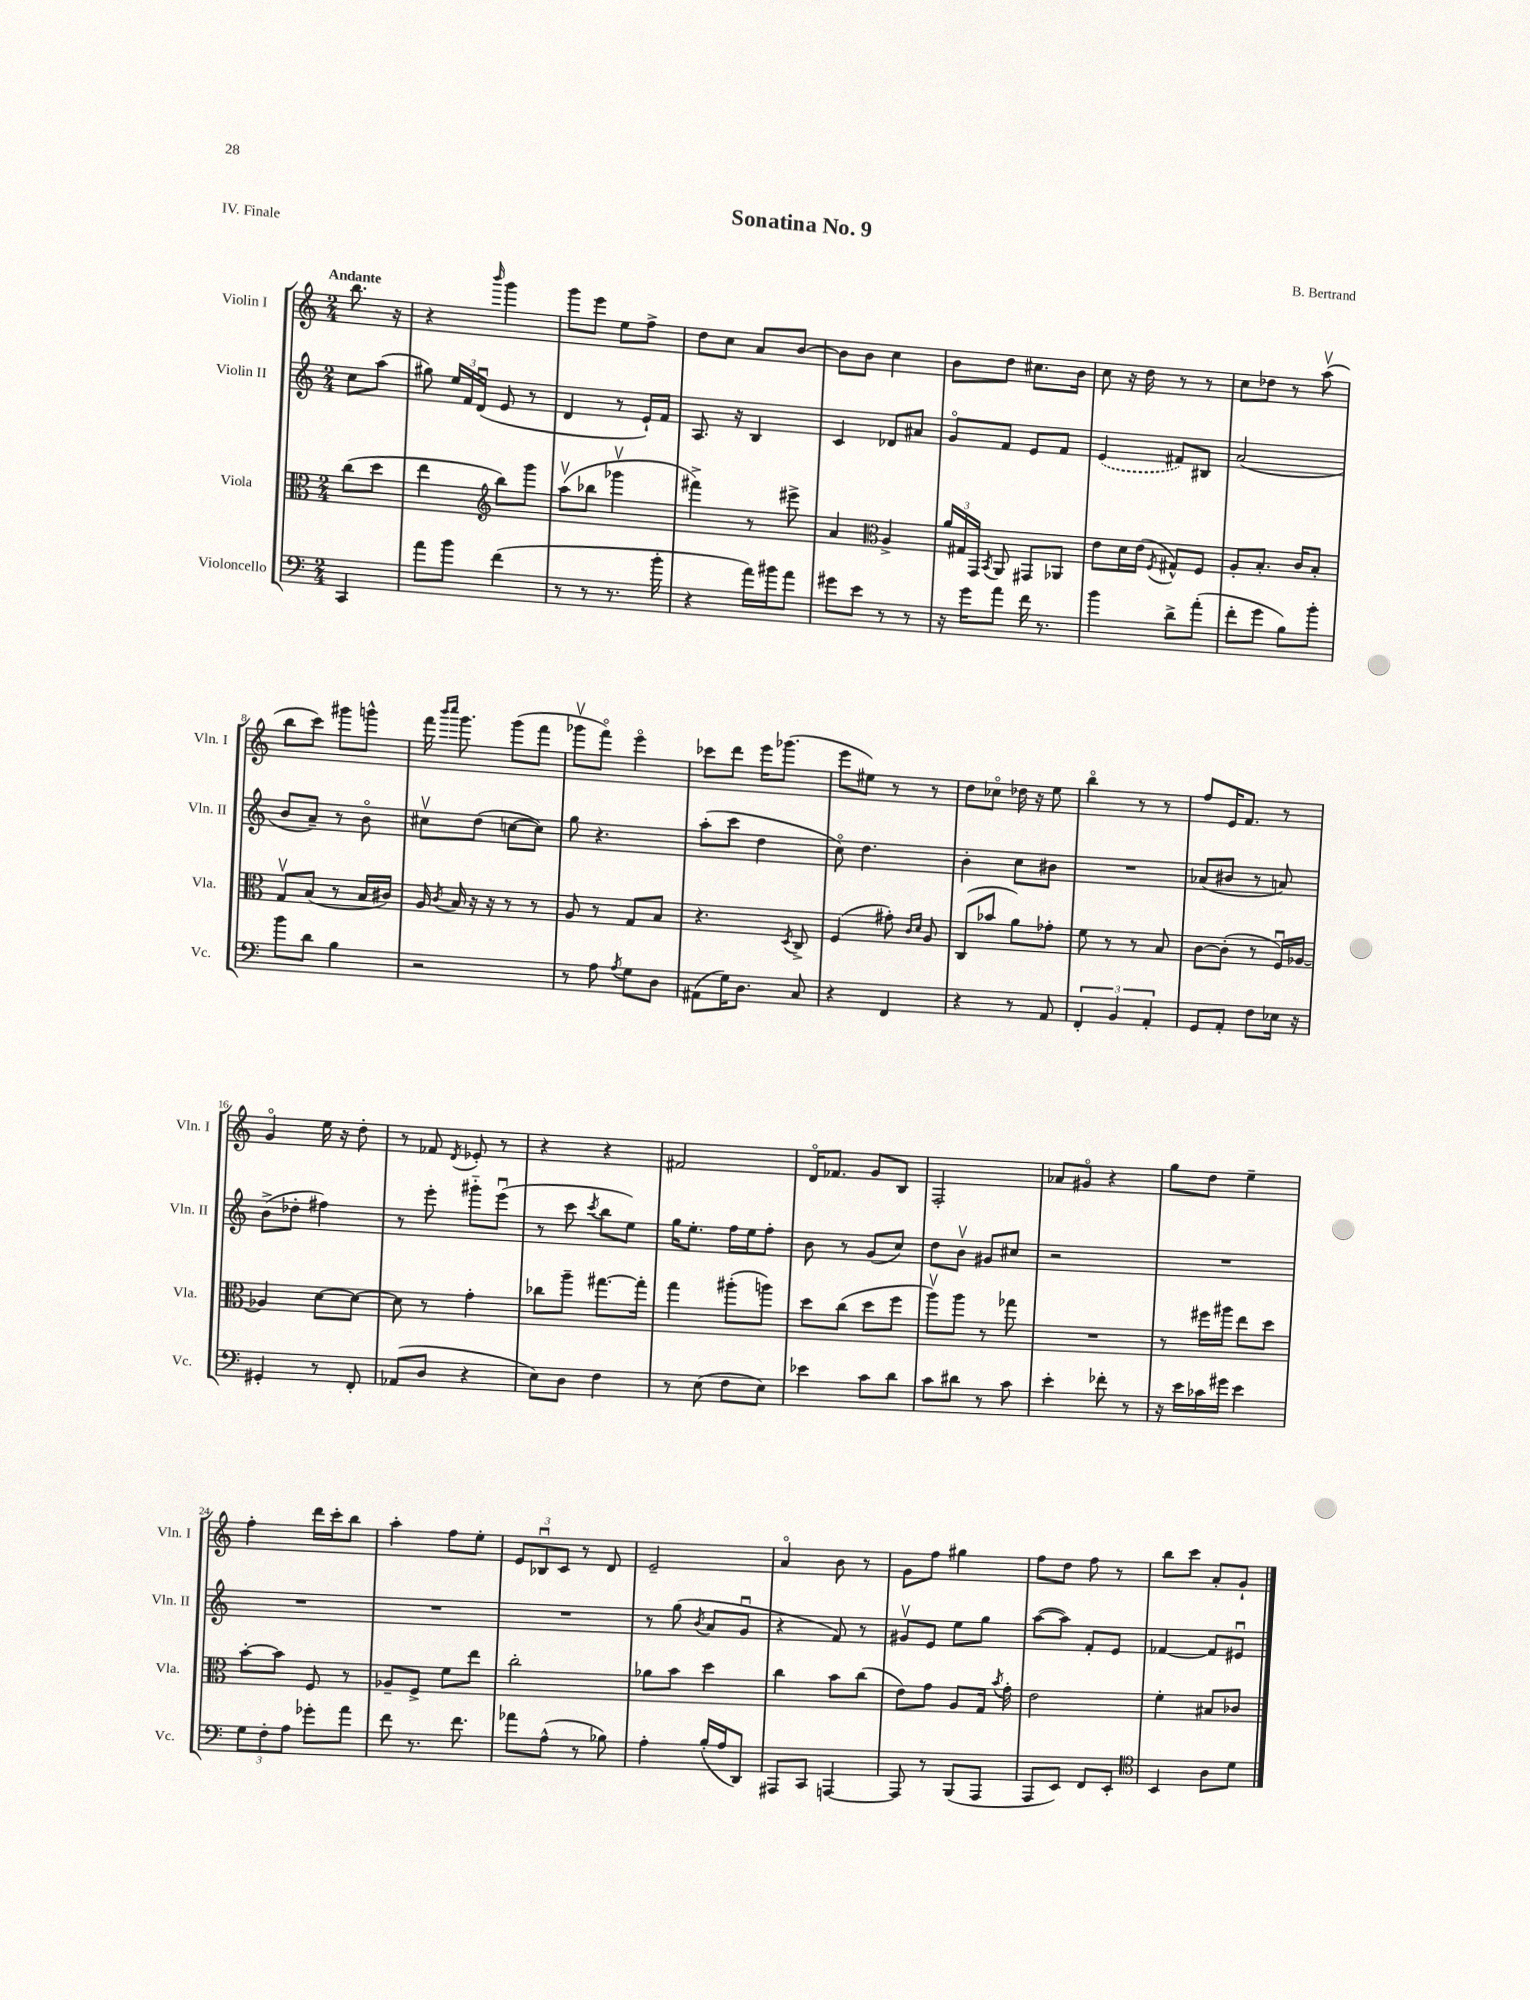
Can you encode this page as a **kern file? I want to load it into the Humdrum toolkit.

**kern	**kern	**kern	**kern
*staff4	*staff3	*staff2	*staff1
*clefF4	*clefC3	*clefG2	*clefG2
*k[]	*k[]	*k[]	*k[]
*M2/4	*M2/4	*M2/4	*M2/4
4CC	(8cc	8cc	8.bb
.	8dd	(8aa	.
.	.	.	16r
=	=	=	=
8a	4ee	8gg#)	4r
8b	.	24ee	.
.	.	24f	.
.	.	(24du	.
*	*clefG2	*	*
.	.	.	16qqbbb
(4f	8bb)	8e	4ggg
.	8ggg	8r	.
=	=	=	=
8r	(8aav	4d	8ggg
8r	8bb-	.	8eee
8.r	4ggg-v	8r	8ee
.	.	16e`)	8ff^
16b'	.	16f	.
=	=	=	=
4r	4fff#^)	8.A	8dd
.	.	.	8cc
.	.	16r	.
16a)	8r	4B	8a
16b#	.	.	.
8a	8eee#^	.	[8b
=	=	=	=
8g#	4a	4c	8b]
8e	.	.	8b
*	*clefC3	*	*
8r	4A^	8d-	4cc
8r	.	8a#	.
=	=	=	=
16r	24a	8go	8b
.	24G#	.	.
16g	.	.	.
.	24GG	.	.
.	8qBB	.	.
8a	8AA	8f	8dd
16f	8GG#	8e	8.cc#
8.r	.	.	.
.	8AA-	8f	.
.	.	.	16b
=	=	=	=
4b	8e	(4e	8cc
.	16d	.	16r
.	(16e	.	16dd
.	8qF	.	.
8d^	8G#^^)	8f#)	8r
(8a'	8F	8B#	8r
=	=	=	=
8f'	8A'	(2a	8cc
8g	8.B'	.	8dd-
8B)	.	.	8r
.	16c	.	.
8b'	8B'	.	(8aav
=	=	=	=
8b	8Gv	8b	8bb
8d	(8B	8a~)	8ccc)
4B	8r	8r	8ggg#
.	16B	8bo	8ggg^^
.	16c#)	.	.
=	=	=	=
2r	16A	8cc#v	16fff
.	.	.	16qqbbb
.	8qc	.	16qqcccc
.	16B	.	8.ggg
.	16r	(8dd	.
.	16r	.	.
.	8r	[8cc	(8ggg
.	8r	8cc])	8fff
=	=	=	=
8r	8A	8gg	8ggg-v
8A	8r	4.r	8fffo)
8qA	.	.	.
8G	8G	.	4eeeo
8D	8B	.	.
=	=	=	=
(8AA#	4.r	(8aa'	8ccc-
16G)	.	8ccc	8ddd
8.D	.	.	.
.	.	4dd	16eee
.	.	.	(8.ggg-
.	8qD	.	.
8C	8C^	.	.
=	=	=	=
4r	(4F	8cco)	8eee
.	.	4.dd	8ee#)
4FF	8g#')	.	8r
.	16qqc	.	.
.	16qqd	.	.
.	8A	.	8r
=	=	=	=
4r	(8C	4b'	8dd
.	8b-	.	8cc-o
8r	8a)	8cc	16dd-
.	.	.	16r
8AA	8g-'	8b#	8ee
=	=	=	=
6FF'	8f	2r	4bbo
.	8r	.	.
6BB	.	.	.
.	8r	.	8r
6AA'	.	.	.
.	8B	.	8r
=	=	=	=
8GG	[8c	(8a-	8ff
8AA'	(8c']	8b#	16e
.	.	.	8.f
8F	8r	8r	.
16E-	16Fu)	8a)	8r
16r	[16A-	.	.
=	=	=	=
4GG#'	4A-]	(8b^	4go
.	.	8dd-'	.
8r	[8d	4ff#)	16ee
.	.	.	16r
8FF'	8d_	.	8dd'
=	=	=	=
(8AA-	8d]	8r	8r
8D	8r	8eee'	8f-
.	.	.	8qd
4r	4g'	8ggg#'~	8e-'
.	.	(8eeeu	8r
=	=	=	=
8E)	8cc-	8r	4r
8D	8aa~	8ccc	.
.	.	8qccc	.
4F	[8.gg#	8bb	4r
.	.	8ee)	.
.	16gg#']	.	.
=	=	=	=
8r	4gg	16gg	2f#
.	.	8.ee'	.
(8E	.	.	.
8F	(8aa#'	16ff	.
.	.	16ee	.
8E)	8aa)	8ff'	.
=	=	=	=
4e-	8dd	8b	16do
.	.	.	8.f-
.	(8cc	8r	.
8c	8dd	(8g	8g
8d	8ff	8cc)	8B
=	=	=	=
8c	8aav)	8dd	2F'
8d#	8aa	8bv	.
8r	8r	8g#	.
8c	8gg-	8cc#	.
=	=	=	=
4e'	2r	2r	8a-
.	.	.	8g#o
8f-'	.	.	4r
8r	.	.	.
=	=	=	=
16r	8r	2r	8gg
16e	.	.	.
16c-	16ff#	.	8dd
16g#	16aa#	.	.
4e	8ee	.	4ee~
.	8dd	.	.
=	=	=	=
12G	[8b'	2r	4ff'
12F'	.	.	.
.	8b]	.	.
12A	.	.	.
8g-'	8F	.	16ddd
.	.	.	16ccc'
8a	8r	.	8bb
=	=	=	=
8f	8A-~	2r	4aa'
8.r	8F^	.	.
.	8f	.	8ff
8.f	.	.	.
.	8ee	.	8ee'
=	=	=	=
8a-	2cc'	2r	12e
.	.	.	12B-u
(8A^^	.	.	.
.	.	.	12c
8r	.	.	8r
8B-)	.	.	8d
=	=	=	=
4A'	8a-	8r	2e~
.	8b	(8gg	.
.	.	8qb	.
(16B'	4dd	8a	.
16A	.	.	.
8DD)	.	8gu	.
=	=	=	=
8AAA#	4cc	4r	4ao
8CC	.	.	.
[4AAA	8b	8f)	8b
.	(8cc	8r	8r
=	=	=	=
8AAA]	8e)	8g#v	8g
8r	8g	8e	8ff
(8BBB	8A	8ee	4gg#
8AAA	16G	8gg	.
.	8qb	.	.
.	16g'	.	.
=	=	=	=
8AAA	2e	([8aa	8ff
8EE)	.	8aa])	8dd
8FF	.	8f'	8ff
8EE'	.	8e	8r
=	=	=	=
*clefC4	*	*	*
4BB	4f'	[4f-	8bb
.	.	.	8ccc
8A	8B#	8f-]	8a'
8d	8c-	8e#u	8g`
==	==	==	==
*-	*-	*-	*-
